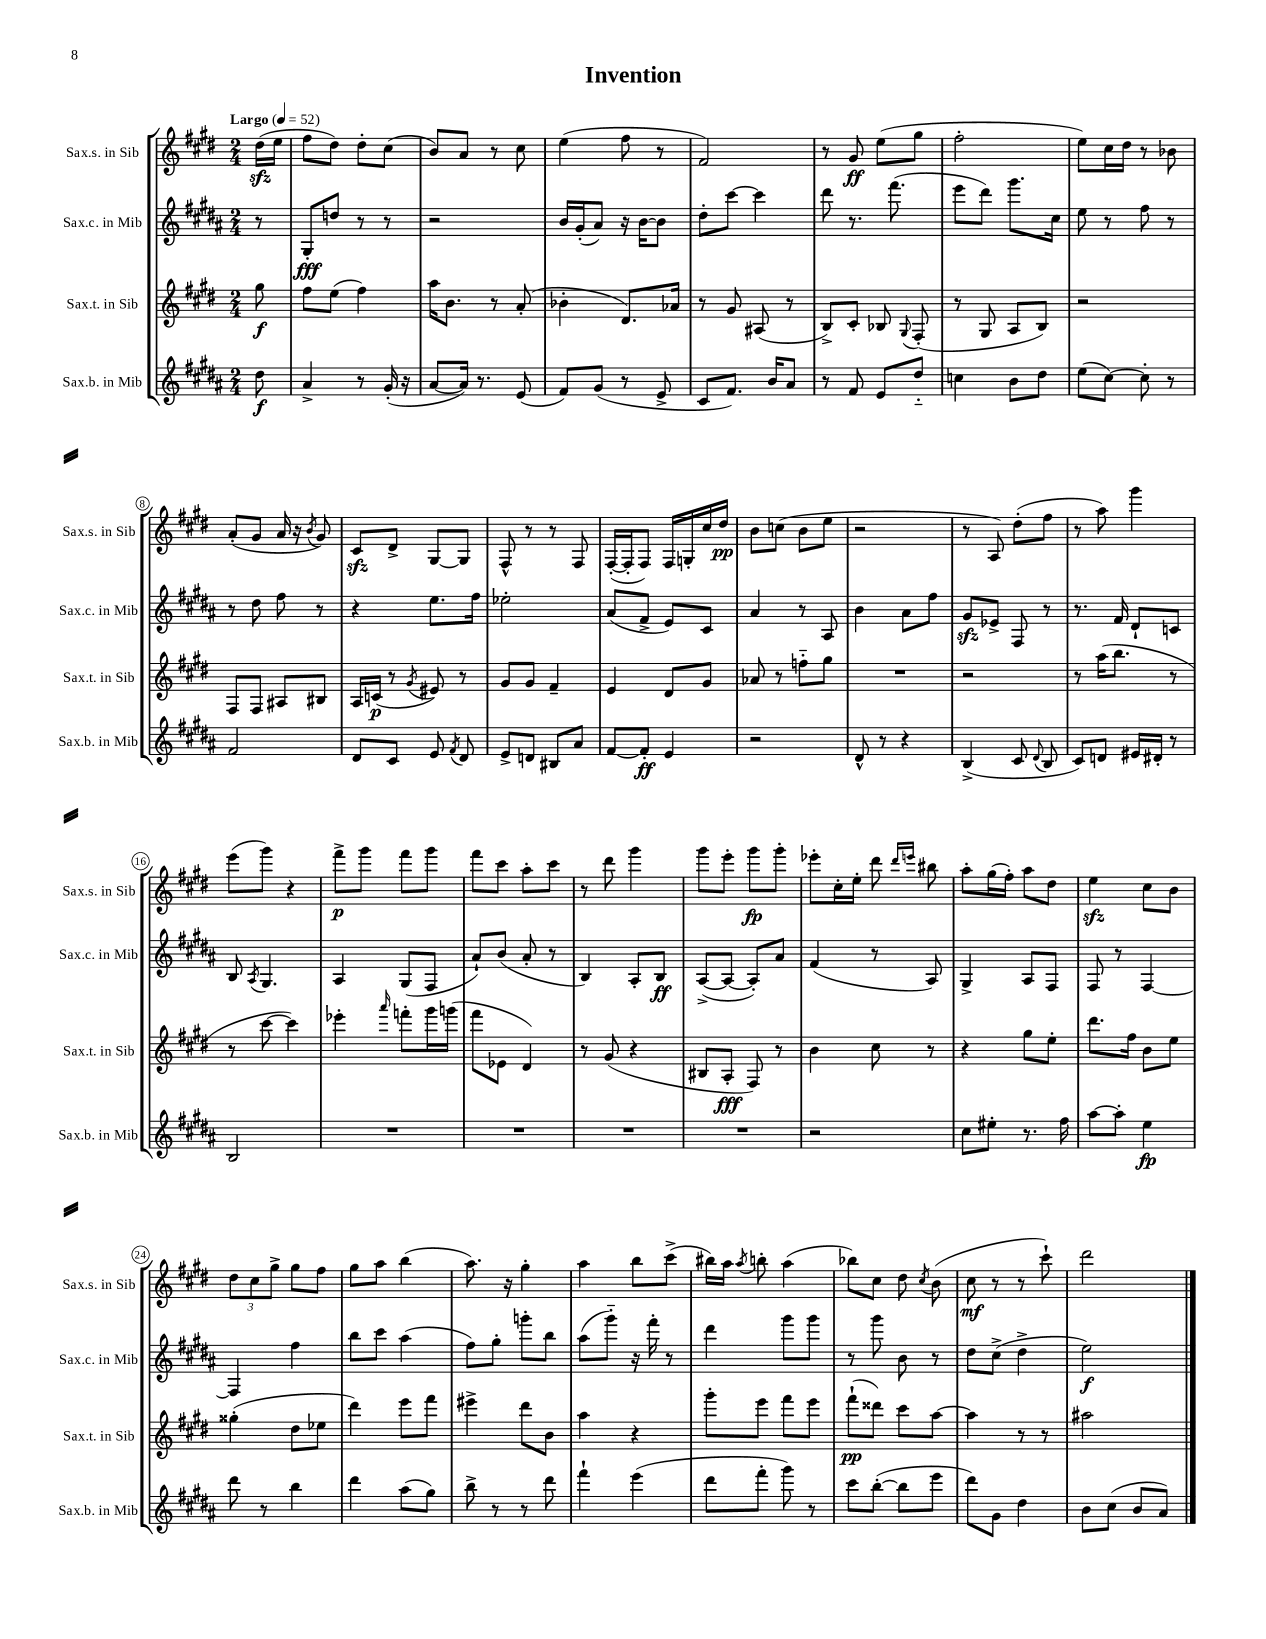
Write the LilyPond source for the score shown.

\header { title = "Invention" }
<<
\new StaffGroup <<
\new Staff = "s0" \with { instrumentName = "Sax.s. in Sib" shortInstrumentName = "Sax.s. in Sib" } {
    \clef treble \key e \major \numericTimeSignature \time 2/4 \partial 8 \tempo "Largo" 4 = 52
    \autoBeamOff dis''16[\sfz( e''16] |
    fis''8[ dis''8]) dis''8[-. cis''8]( |
    b'8[) a'8] r8 cis''8 |
    e''4( fis''8 r8 |
    fis'2) |
    r8 gis'8\ff e''8[( gis''8] |
    fis''2-. |
    e''8[) cis''16 dis''16] r8 bes'8 |
    a'8[-.( gis'8] a'16 r16 \acciaccatura { b'8 } gis'8) |
    cis'8[\sfz dis'8]-> gis8[~ gis8] |
    fis8-^ r8 r8 fis8 |
    fis16[~-.( fis16-. fis8]) fis16[ g16-. cis''16 dis''16]\pp |
    b'8[ c''8]( b'8[ e''8] |
    r2 |
    r8 a8) dis''8[-.( fis''8] |
    r8 a''8) gis'''4 |
    e'''8[( gis'''8]) r4 |
    fis'''8[->\p gis'''8] fis'''8[ gis'''8] |
    fis'''8[ cis'''8] a''8[-. cis'''8] |
    r8 dis'''8 gis'''4 |
    gis'''8[ e'''8]-. gis'''8[\fp gis'''8]-. |
    ees'''8[-. cis''16-. e''16]-. dis'''8 \grace { dis'''16[ e'''16] } bis''8 |
    a''8[-. gis''16( fis''16]-.) a''8[ dis''8] |
    e''4\sfz cis''8[ b'8] |
    \tuplet 3/2 { dis''8[ cis''8 gis''8]-> } gis''8[ fis''8] |
    gis''8[ a''8] b''4( |
    a''8.) r16 gis''4-. |
    a''4 b''8[ cis'''8]->( |
    bis''16[) a''16] \acciaccatura { a''8 } b''8-. a''4( |
    bes''8[) cis''8] dis''8 \acciaccatura { cis''8 } b'8( |
    cis''8\mf r8 r8 cis'''8-!) |
    dis'''2 \bar "|." |
}
\new Staff = "s1" \with { instrumentName = "Sax.c. in Mib" shortInstrumentName = "Sax.c. in Mib" } {
    \clef treble \key b \major \numericTimeSignature \time 2/4 \partial 8
    \autoBeamOff r8 |
    gis8[-.\fff d''8] r8 r8 |
    r2 |
    b'16[ gis'16-.( ais'8]) r16 b'16[~ b'8] |
    dis''8[-. cis'''8]~ cis'''4 |
    dis'''8 r8. fis'''8.( |
    e'''8[ dis'''8]) gis'''8.[ cis''16] |
    e''8 r8 fis''8 r8 |
    r8 dis''8 fis''8 r8 |
    r4 e''8.[ fis''16] |
    ees''2-. |
    ais'8[( fis'8]-> e'8[) cis'8] |
    ais'4 r8 ais8 |
    b'4 ais'8[ fis''8] |
    gis'8[\sfz ees'8]-> fis8 r8 |
    r8. fis'16 dis'8[-! c'8] |
    b8 \acciaccatura { ais8 } gis4. |
    ais4 gis8[( fis8] |
    ais'8[-!) b'8]( ais'8-. r8 |
    b4) ais8[-. b8]\ff |
    ais8[~->( ais8]~ ais8[-.) ais'8] |
    fis'4( r8 ais8) |
    gis4-> ais8[ fis8] |
    fis8 r8 fis4~ |
    fis4 fis''4 |
    b''8[ cis'''8] ais''4( |
    fis''8[) gis''8]-. g'''8[-. b''8] |
    ais''8[( gis'''8]-_) r16 fis'''16-. r8 |
    dis'''4 gis'''8[ gis'''8] |
    r8 gis'''8 b'8 r8 |
    dis''8[ cis''8]->( dis''4-> |
    e''2\f) \bar "|." |
}
\new Staff = "s2" \with { instrumentName = "Sax.t. in Sib" shortInstrumentName = "Sax.t. in Sib" } {
    \clef treble \key e \major \numericTimeSignature \time 2/4 \partial 8
    \autoBeamOff gis''8\f |
    fis''8[ e''8]( fis''4) |
    a''16[ b'8.] r8 a'8-.( |
    bes'4-. dis'8.[) aes'16] |
    r8 gis'8 ais8( r8 |
    b8[->) cis'8]-. bes8 \appoggiatura { gis8 } fis8-.( |
    r8 gis8 a8[ b8]) |
    r2 |
    fis8[ fis8] ais8[ bis8] |
    a16[ c'16]\p( r8 \acciaccatura { gis'8 } eis'8) r8 |
    gis'8[ gis'8] fis'4-- |
    e'4 dis'8[ gis'8] |
    aes'8 r8 f''8[-_ gis''8] |
    R2 |
    r2 |
    r8 a''16[( b''8.] r8 |
    r8 cis'''8~ cis'''4) |
    ees'''4-. \grace { a'''16 } f'''8[-. gis'''16 g'''16]( |
    fis'''8[ ees'8] dis'4) |
    r8 gis'8( r4 |
    bis8[ a8]-.\fff fis8) r8 |
    b'4 cis''8 r8 |
    r4 gis''8[ e''8]-. |
    dis'''8.[ fis''16] b'8[ e''8] |
    gisis''4-.( dis''8[ ees''8] |
    dis'''4) e'''8[ fis'''8] |
    eis'''4-> dis'''8[ b'8] |
    a''4 r4 |
    gis'''8[-. e'''8] fis'''8[ e'''8] |
    fis'''8[-!\pp( disis'''8]) cis'''8[ a''8]~ |
    a''4 r8 r8 |
    ais''2 \bar "|." |
}
\new Staff = "s3" \with { instrumentName = "Sax.b. in Mib" shortInstrumentName = "Sax.b. in Mib" } {
    \clef treble \key b \major \numericTimeSignature \time 2/4 \partial 8
    \autoBeamOff dis''8\f |
    ais'4-> r8 gis'16-.( r16 |
    ais'8[~ ais'16]) r8. e'8( |
    fis'8[) gis'8]( r8 e'8-> |
    cis'8[ fis'8.]) b'16[ ais'8] |
    r8 fis'8 e'8[ dis''8]-_ |
    c''4 b'8[ dis''8] |
    e''8[( cis''8]~) cis''8-. r8 |
    fis'2 |
    dis'8[ cis'8] e'8 \acciaccatura { fis'8 } dis'8 |
    e'8[-> d'8] bis8[ ais'8] |
    fis'8[~ fis'8]-.\ff e'4 |
    r2 |
    dis'8-^ r8 r4 |
    b4->( cis'8 \appoggiatura { dis'8 } b8 |
    cis'8[) d'8] eis'16[ dis'16]-. r8 |
    b2 |
    R2 |
    R2 |
    R2 |
    R2 |
    r2 |
    cis''8[ eis''8]-. r8. fis''16 |
    ais''8[~ ais''8]-. e''4\fp |
    dis'''8 r8 b''4 |
    dis'''4 ais''8[( gis''8]) |
    b''8-> r8 r8 dis'''8 |
    fis'''4-! e'''4( |
    dis'''8[ fis'''8]-. gis'''8) r8 |
    cis'''8[ b''8]~-.( b''8[ e'''8] |
    dis'''8[) gis'8] dis''4 |
    b'8[ cis''8]( b'8[ ais'8]) \bar "|." |
}
>>
>>
\layout { \context { \Score \override BarNumber.stencil = #(make-stencil-circler 0.1 0.3 ly:text-interface::print) } }
